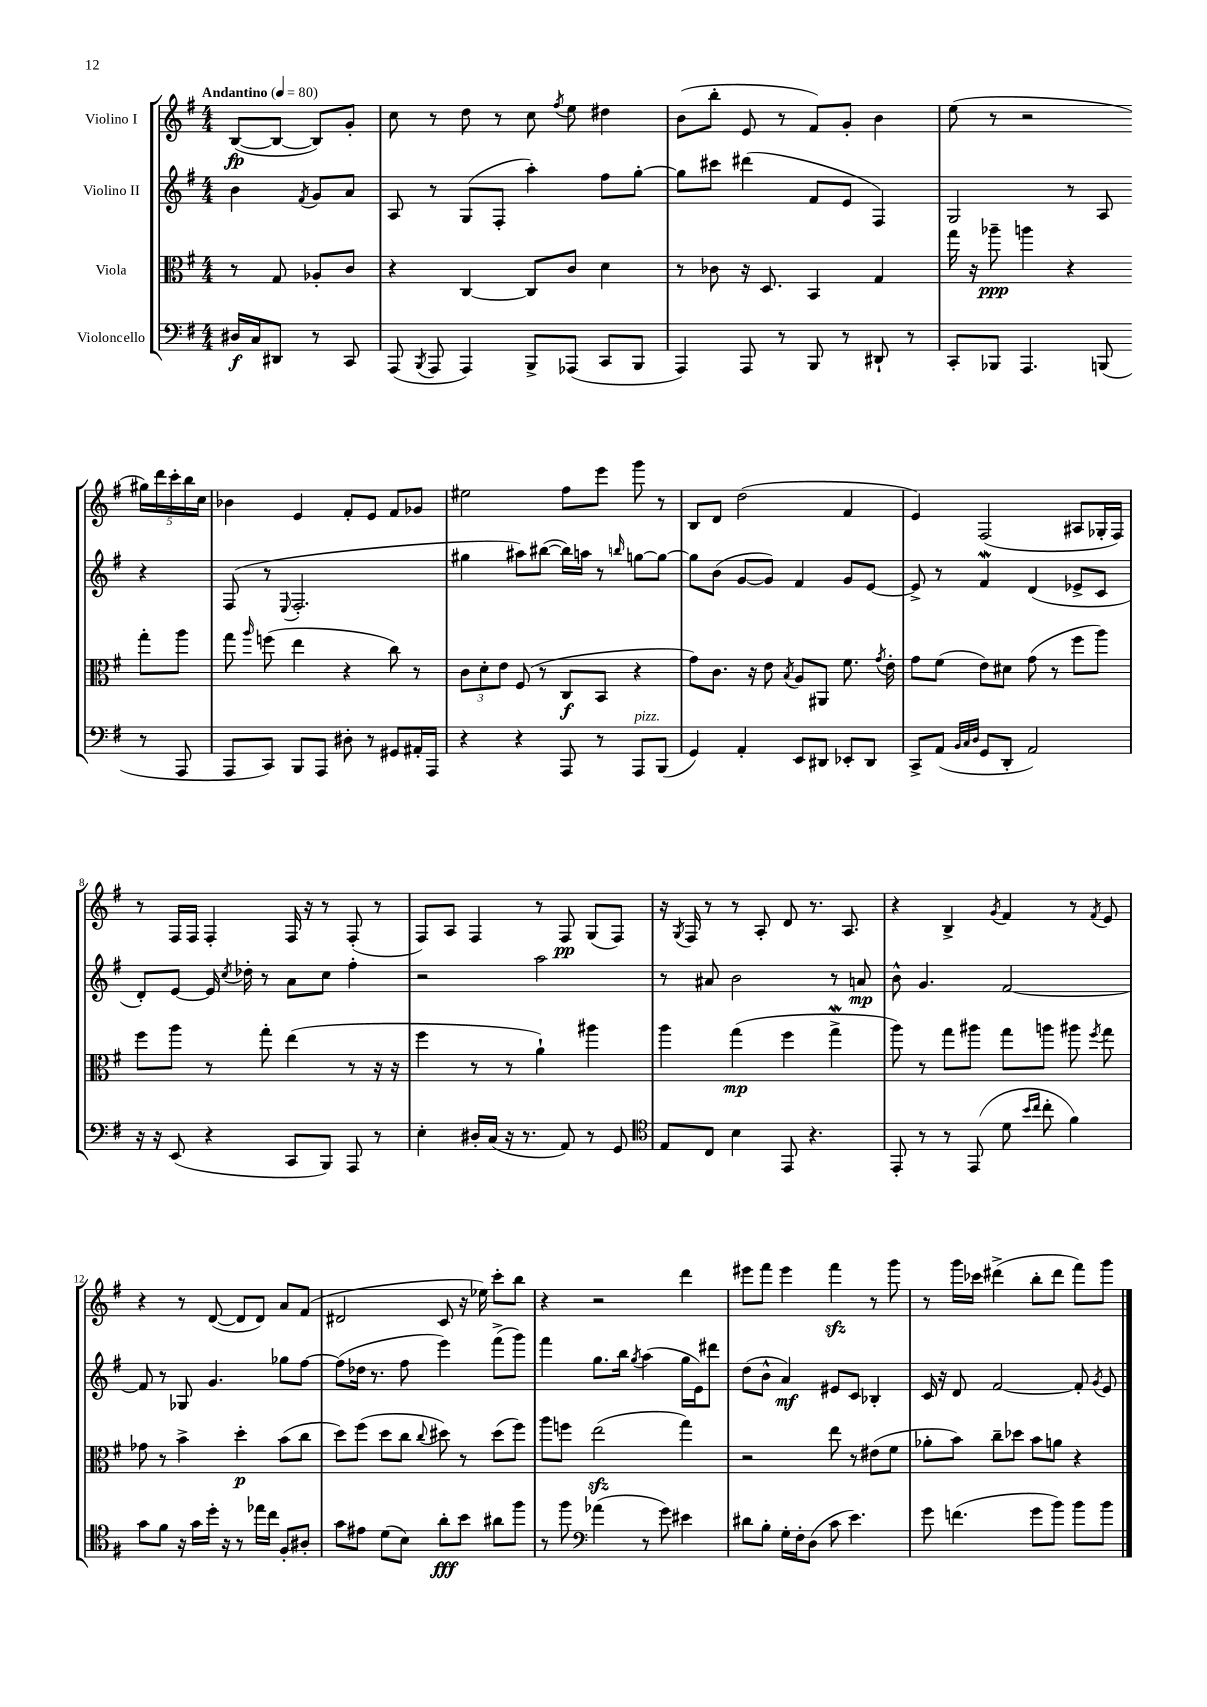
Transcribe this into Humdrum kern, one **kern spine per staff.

**kern	**dynam	**kern	**dynam	**kern	**dynam	**kern	**dynam
*part4	*part4	*part3	*part3	*part2	*part2	*part1	*part1
*staff4	*staff4	*staff3	*staff3	*staff2	*staff2	*staff1	*staff1
*I"Violoncello	*	*I"Viola	*	*I"Violino II	*	*I"Violino I	*
*clefF4	*	*clefC3	*	*clefG2	*	*clefG2	*
*k[f#]	*	*k[f#]	*	*k[f#]	*	*k[f#]	*
*M4/4	*	*M4/4	*	*M4/4	*	*M4/4	*
*MM80	*	*MM80	*	*MM80	*	*MM80	*
=	=	=	=	=	=	=	=
!	!	!	!	!	!	!LO:TX:a:B:t=Andantino	!
16D#X/LL	f	8r	.	4b\	.	([8B/L	fp
16C/J	.	.	.	.	.	.	.
8DD#X/J	.	8G/	.	.	.	8B/J_	.
.	.	.	.	8qf#/	.	.	.
8r	.	8A-X'/L	.	8g/L	.	8B/L])	.
8CC/	.	8c/J	.	8a/J	.	8g'/J	.
=1	=1	=1	=1	=1	=1	=1	=1
(8AAA/	.	4r	.	8A/	.	8cc\	.
8qBBB/	.	.	.	.	.	.	.
8AAA/	.	.	.	8r	.	8r	.
4AAA/)	.	[4C/	.	(8G/L	.	8dd\	.
.	.	.	.	8F#'/J	.	8r	.
8BBB^/L	.	8C/L]	.	4aa'\)	.	8cc\	.
.	.	.	.	.	.	8qff#/	.
(8AAA-X/J	.	8c/J	.	.	.	8ee\	.
8CC/L	.	4d\	.	8ff#\L	.	4dd#X\	.
8BBB/J	.	.	.	[8gg'\J	.	.	.
=2	=2	=2	=2	=2	=2	=2	=2
4AAA/)	.	8r	.	8gg\L]	.	(8b\L	.
.	.	8c-X\	.	8ccc#X\J	.	8bb'\J	.
8AAA/	.	16r	.	(4ddd#X\	.	8e/	.
.	.	8.D/	.	.	.	.	.
8r	.	.	.	.	.	8r	.
8BBB/	.	4BB/	.	8f#/L	.	8f#/L)	.
8r	.	.	.	8e/J	.	8g'/J	.
8DD#X`/	.	4G/	.	4F#/)	.	4b\	.
8r	.	.	.	.	.	.	.
=3	=3	=3	=3	=3	=3	=3	=3
8CC'/L	.	16gg\	.	2G/	.	(8ee\	.
.	.	16r	.	.	.	.	.
8BBB-X/J	.	8aa-X~\	ppp	.	.	8r	.
4.AAA/	.	4aan\	.	.	.	2r	.
.	.	4r	.	8r	.	.	.
(8BBBn/	.	.	.	8A/	.	.	.
8r	.	8gg'\L	.	4r	.	20gg#X\LL)	.
.	.	.	.	.	.	20ddd\	.
.	.	.	.	.	.	20ccc'\	.
8AAA/	.	8aa\J	.	.	.	.	.
.	.	.	.	.	.	20bb\	.
.	.	.	.	.	.	20cc\JJ	.
!!LO:LB:g=z
=4	=4	=4	=4	=4	=4	=4	=4
8AAA/L	.	8gg\	.	(8F#/	.	4b-X\	.
.	.	16qqaa/	.	.	.	.	.
8CC/J)	.	(8ffn\	.	8r	.	.	.
.	.	.	.	8qqE/	.	.	.
8BBB/L	.	4ee\	.	2.F#'/	.	4e/	.
8AAA/J	.	.	.	.	.	.	.
8D#X'\	.	4r	.	.	.	8f#'/L	.
8r	.	.	.	.	.	8e/J	.
8GG#X/L	.	8cc\)	.	.	.	8f#/L	.
16AA#X'/L	.	8r	.	.	.	8g-X/J	.
16AAA/JJ	.	.	.	.	.	.	.
=5	=5	=5	=5	=5	=5	=5	=5
4r	.	12c\L	.	4gg#X\	.	2ee#X\	.
.	.	12d'\	.	.	.	.	.
.	.	12e\J	.	.	.	.	.
4r	.	(8F#/	.	8aa#X\L)	.	.	.
.	.	8r	.	([8bb#X\J	.	.	.
8AAA/	.	8C/L	f	16bb#\LL])	.	8ff#\L	.
.	.	.	.	16aan\JJ	.	.	.
8r	.	8BB/J	.	8r	.	8eee\J	.
.	.	.	.	16qqbbn/	.	.	.
!LO:TX:a:i:t=pizz.	!	!	!	!	!	!	!
8AAA/L	.	4r	.	[8ggn\L	.	8ggg\	.
(8BBB/J	.	.	.	8gg\J_	.	8r	.
=6	=6	=6	=6	=6	=6	=6	=6
4GG/)	.	8g\L)	.	8gg\L]	.	8B/L	.
.	.	8.c\J	.	(8b\J	.	8d/J	.
4AA'/	.	.	.	[8g/L	.	(2dd\	.
.	.	16r	.	.	.	.	.
.	.	8e\	.	8g/J])	.	.	.
.	.	8qB/	.	.	.	.	.
8EE/L	.	8A/L	.	4f#/	.	.	.
8DD#X/J	.	8AA#X/J	.	.	.	.	.
8EE-X'/L	.	8.f#\	.	8g/L	.	4f#/	.
8DD#/J	.	.	.	[8e/J	.	.	.
.	.	8qg/	.	.	.	.	.
.	.	16e'\	.	.	.	.	.
=7	=7	=7	=7	=7	=7	=7	=7
8CC^/L	.	8g\L	.	8e^/]	.	4e/)	.
(8AA/J	.	(8f#\J	.	8r	.	.	.
32qqBB/LLL	.	.	.	.	.	.	.
32qqC/	.	.	.	.	.	.	.
32qqD/JJJ	.	.	.	.	.	.	.
8GG/L	.	8e\L)	.	4f#W/	.	(2F#/	.
8DD'/J	.	8d#X\J	.	.	.	.	.
2AA/)	.	(8g\	.	(4d/	.	.	.
.	.	8r	.	.	.	.	.
.	.	8ff#\L	.	8e-X^/L	.	8A#X/L	.
.	.	8aa\J)	.	8c/J	.	16G-X'/L	.
.	.	.	.	.	.	16F#/JJ)	.
!!LO:LB:g=z
=8	=8	=8	=8	=8	=8	=8	=8
16r	.	8ff#\L	.	8d'/L)	.	8r	.
16r	.	.	.	.	.	.	.
(8EE/	.	8aa\J	.	[8e/J	.	16F#/LL	.
.	.	.	.	.	.	16F#/JJ	.
4r	.	8r	.	16e/]	.	4F#'/	.
.	.	.	.	8qcc/	.	.	.
.	.	.	.	16dd-X'\	.	.	.
.	.	8gg'\	.	8r	.	.	.
8CC/L	.	(4ee\	.	8a\L	.	16F#/	.
.	.	.	.	.	.	16r	.
8BBB/J)	.	.	.	8cc\J	.	8r	.
8AAA/	.	8r	.	4ff#'\	.	(8F#'/	.
8r	.	16r	.	.	.	8r	.
.	.	16r	.	.	.	.	.
=9	=9	=9	=9	=9	=9	=9	=9
4E'\	.	4ff#\	.	2r	.	8F#/L)	.
.	.	.	.	.	.	8A/J	.
16D#X'/LL	.	8r	.	.	.	4F#/	.
(16C/JJ	.	.	.	.	.	.	.
16r	.	8r	.	.	.	.	.
8.r	.	.	.	.	.	.	.
.	.	4a`\)	.	2aa\	.	8r	.
8AA/)	.	.	.	.	.	8F#/	pp
8r	.	4aa#X\	.	.	.	(8G/L	.
8GG/	.	.	.	.	.	8F#/J)	.
=10	=10	=10	=10	=10	=10	=10	=10
*clefC4	*	*	*	*	*	*	*
8E/L	.	4aa\	.	8r	.	16r	.
.	.	.	.	.	.	8qG/	.
.	.	.	.	.	.	16F#/	.
8C/J	.	.	.	8a#X/	.	8r	.
4B\	.	(4gg\	mp	2b\	.	8r	.
.	.	.	.	.	.	8A'/	.
8EE/	.	4ff#\	.	.	.	8d/	.
4.r	.	.	.	.	.	8.r	.
.	.	4ggw^\	.	8r	.	.	.
.	.	.	.	.	.	8.A/	.
.	.	.	.	8an/	mp	.	.
=11	=11	=11	=11	=11	=11	=11	=11
8EE'/	.	8aa\)	.	8b^^\	.	4r	.
8r	.	8r	.	4.g/	.	.	.
8r	.	8gg\L	.	.	.	4B^/	.
(8EE/	.	8aa#X\J	.	.	.	.	.
.	.	.	.	.	.	8qg/	.
8d\	.	8gg\L	.	[2f#/	.	4f#/	.
16qqb/LL	.	.	.	.	.	.	.
16qqcc/JJ	.	.	.	.	.	.	.
8cc'\	.	8aan\J	.	.	.	.	.
4f#\)	.	8aa#X\	.	.	.	8r	.
.	.	8qff#/	.	.	.	8qf#/	.
.	.	8gg\	.	.	.	8e/	.
!!LO:LB:g=z
=12	=12	=12	=12	=12	=12	=12	=12
8g\L	.	8g-X\	.	8f#/]	.	4r	.
8f#\J	.	8r	.	8r	.	.	.
16r	.	4b^\	.	8G-X/	.	8r	.
16g\LL	.	.	.	.	.	.	.
16dd'\JJ	.	.	.	4.g/	.	([8d/	.
16r	.	.	.	.	.	.	.
8r	.	4dd'\	p	.	.	8d/L]	.
16ee-X\LL	.	.	.	.	.	8d/J)	.
16cc\JJ	.	.	.	.	.	.	.
8F#'/L	.	(8b\L	.	8gg-X\L	.	8a/L	.
8A#X'/J	.	8cc\J	.	[8ff#\J	.	(8f#/J	.
=13	=13	=13	=13	=13	=13	=13	=13
8g\L	.	8dd\L)	.	(8ff#\L]	.	2d#X/	.
8e#X\J	.	(8ff#\J	.	16dd-X\Jk	.	.	.
.	.	.	.	8.r	.	.	.
(8d\L	.	8dd\L	.	.	.	.	.
8B\J)	.	8cc\J	.	8ff#\	.	.	.
.	.	8qqcc/	.	.	.	.	.
8a'\L	fff	8dd#X\)	.	4eee\)	.	8c/	.
8b\J	.	8r	.	.	.	16r	.
.	.	.	.	.	.	16ee-X\)	.
8a#X\L	.	(8dd#\L	.	(8fff#^\L	.	8ccc'\L	.
8ff#\J	.	8ff#\J)	.	8ggg\J)	.	8bb\J	.
=14	=14	=14	=14	=14	=14	=14	=14
8r	.	8aa\L	.	4fff#\	.	4r	.
8ff#\	.	8ffn\J	.	.	.	.	.
*clefF4	*	*	*	*	*	*	*
(4a-X\	.	(2eezz\	.	8.gg\L	.	2r	.
.	.	.	.	16bb\Jk	.	.	.
.	.	.	.	8qgg/	.	.	.
8r	.	.	.	(4aa\	.	.	.
8g\)	.	.	.	.	.	.	.
4e#X\	.	4gg\)	.	16gg\LL	.	4ddd\	.
.	.	.	.	16e\J)	.	.	.
.	.	.	.	8ddd#X\J	.	.	.
=15	=15	=15	=15	=15	=15	=15	=15
8d#X\L	.	2r	.	(8dd\L	.	8eee#X\L	.
8B'\J	.	.	.	8b^^\J	.	8fff#\J	.
16G'\LL	.	.	.	4a/)	mf	4eee#\	.
16F#'\J	.	.	.	.	.	.	.
(8D\J	.	.	.	.	.	.	.
8c\	.	8ee\	.	8e#X/L	.	4fff#zz\	.
4.e\)	.	8r	.	8c/J	.	.	.
.	.	(8e#X\L	.	4B-X'/	.	8r	.
.	.	8f#\J	.	.	.	8ggg\	.
=16	=16	=16	=16	=16	=16	=16	=16
8g\	.	8a-X'\L	.	16c/	.	8r	.
.	.	.	.	16r	.	.	.
(4.fn\	.	8b\J)	.	8d/	.	16ggg\LL	.
.	.	.	.	.	.	16ccc-X\JJ	.
.	.	8cc~\L	.	[2f#/	.	(4ddd#X^\	.
.	.	8dd-X\J	.	.	.	.	.
8g\L	.	8b\L	.	.	.	8bb'\L	.
8b\J)	.	8an\J	.	.	.	8ddd#\J	.
8b\L	.	4r	.	8f#'/]	.	8fff#\L)	.
.	.	.	.	8qg/	.	.	.
8b\J	.	.	.	8e/	.	8ggg\J	.
==	==	==	==	==	==	==	==
*-	*-	*-	*-	*-	*-	*-	*-
